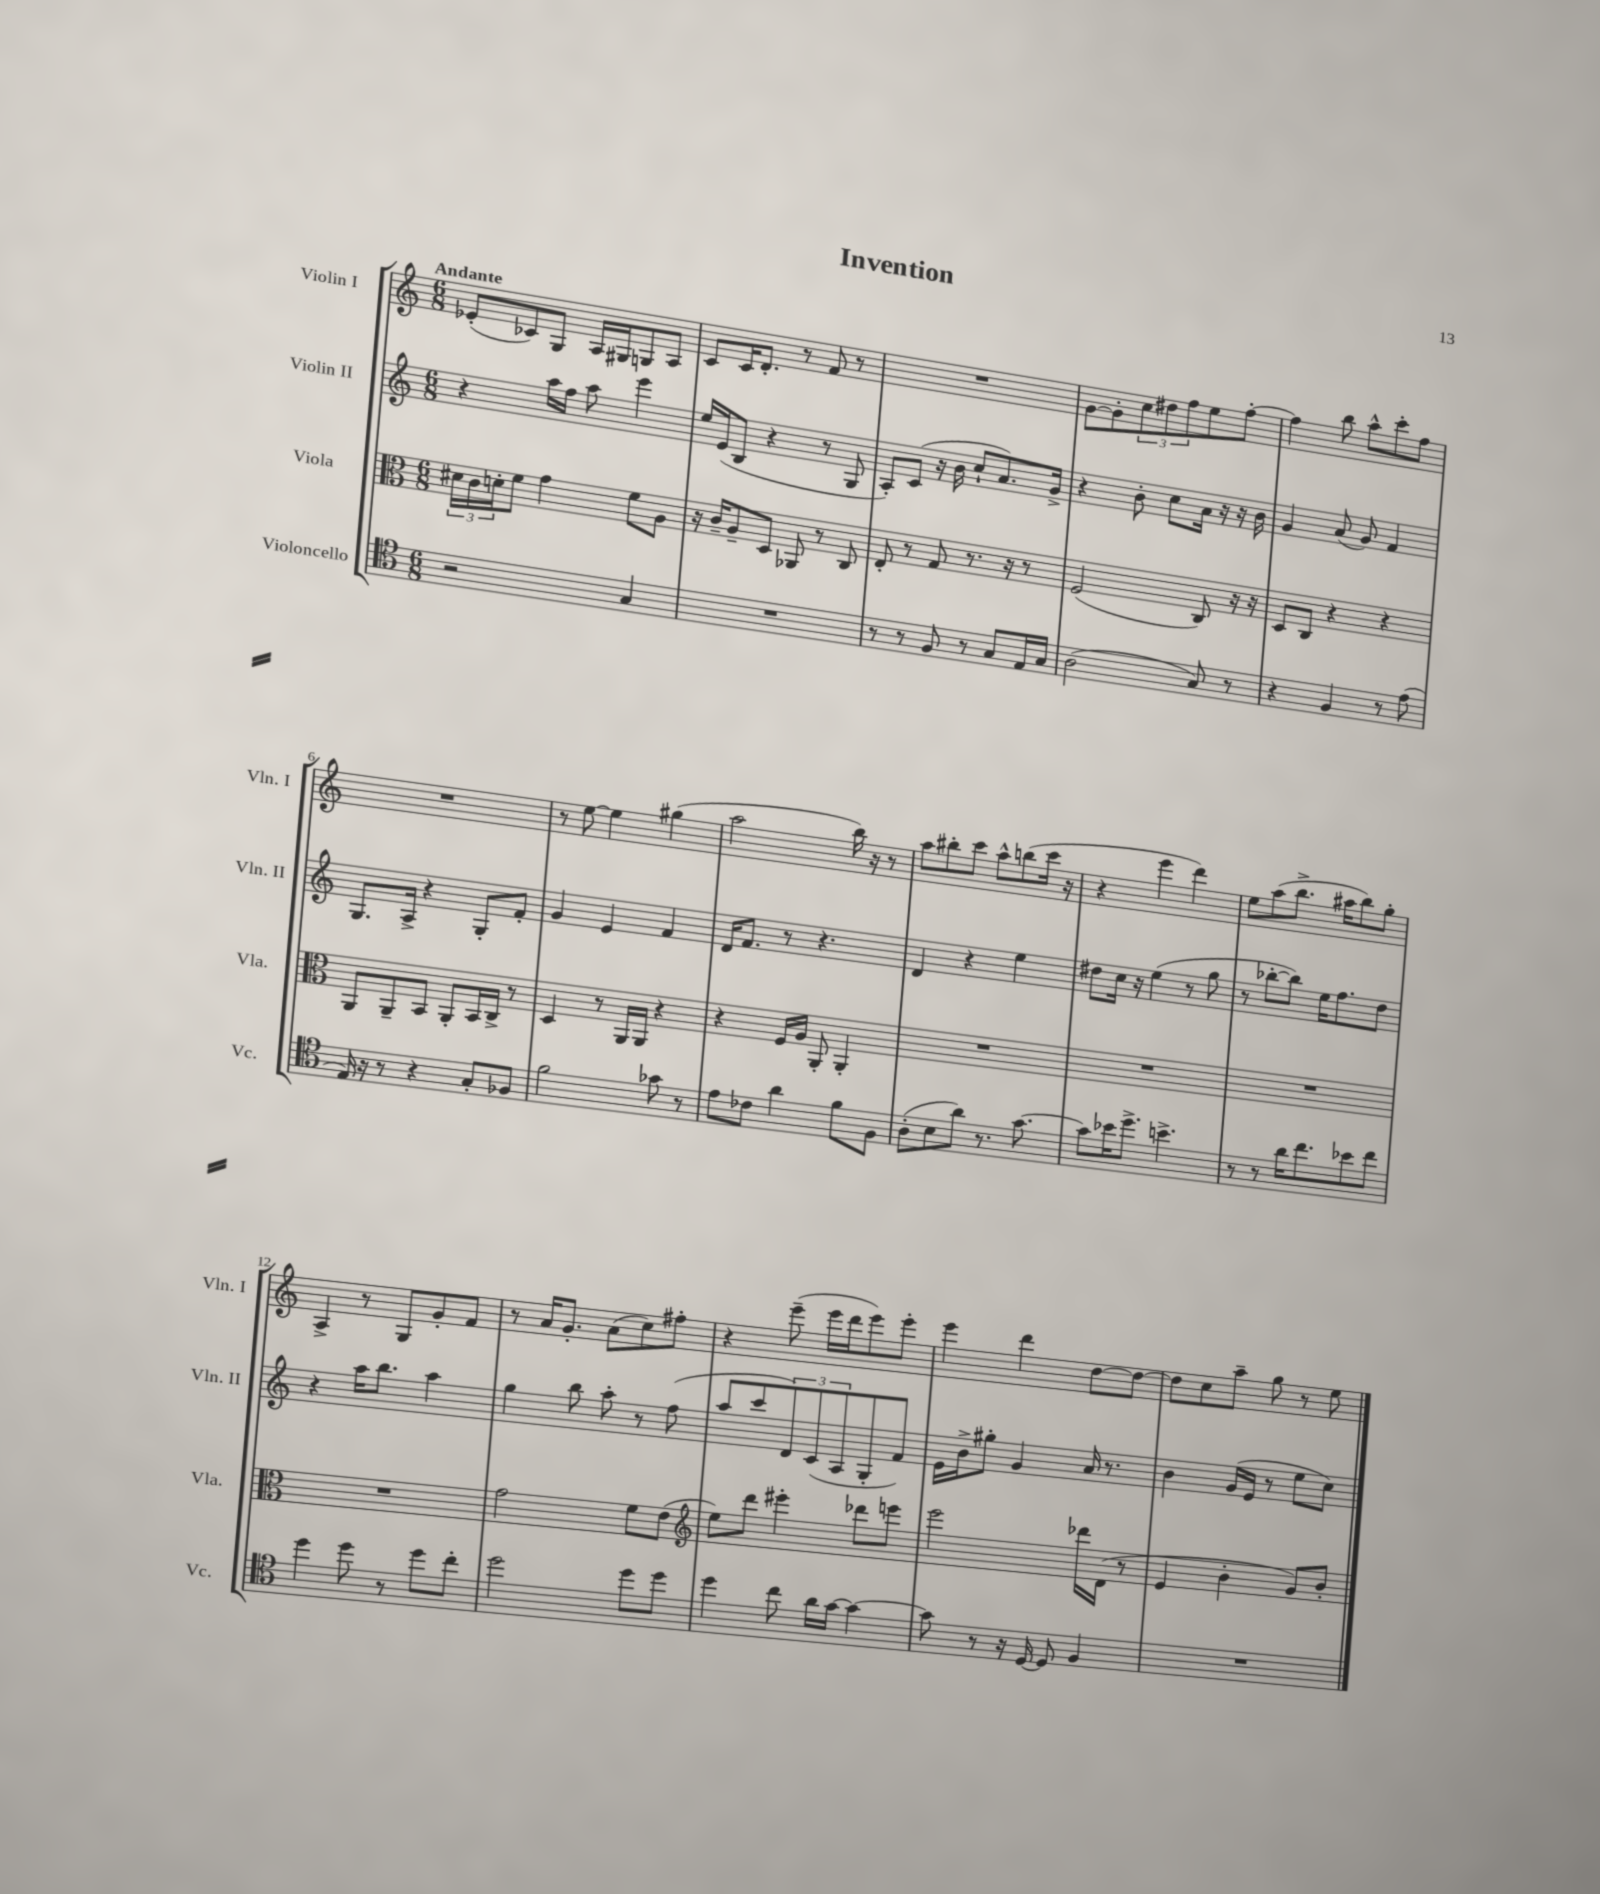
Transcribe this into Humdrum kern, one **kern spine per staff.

**kern	**kern	**kern	**kern
*staff4	*staff3	*staff2	*staff1
*clefC4	*clefC3	*clefG2	*clefG2
*k[]	*k[]	*k[]	*k[]
*M6/8	*M6/8	*M6/8	*M6/8
2r	24d#\LL	4r	(8e-'/L
.	24c\	.	.
.	24d'\J	.	.
.	8f\J	.	8c-/)
.	4g\	16aa\LL	8G/J
.	.	16ff\JJ	.
.	.	8aa\	16A/LL
.	.	.	16G#/J
4G/	8f\L	4eee\	8G/
.	8A\J	.	8A/J
=	=	=	=
2.r	16r	16ee/LL	8c/L
.	16c~/LK	(16e/J	.
.	8A~/	8B/J	16c/K
.	.	.	8.d'/J
.	8D/J	4r	.
.	8AA-/	.	8r
.	8r	8r	8f/
.	8C/	8G/	8r
=	=	=	=
8r	8E'/	8A'/L)	2.r
8r	8r	(8c/J	.
8F/	8G/	16r	.
.	.	16b\	.
8r	8.r	8cc`/L	.
8G/L	.	8.a/)	.
.	16r	.	.
16E/L	8r	.	.
16G/JJ	.	16g^/Jk	.
=	=	=	=
(2A\	(2F/	4r	[8g\L
.	.	.	8g'\]
.	.	8b'\	12cc\
.	.	.	12dd#\
.	.	8cc\L	.
.	.	.	12ff\
8G/)	8C/)	16a\Jk	8ee\
.	.	16r	.
8r	16r	16r	[8ff'\J
.	16r	16b\	.
=	=	=	=
4r	8D/L	4g/	4ff\]
.	8C/J	.	.
4F/	4r	(8a/	8bb\
.	.	8g/)	8aa^^\L
8r	4r	4f/	8ccc'\
(8e\	.	.	8ff\J
=	=	=	=
16E/)	8AA/L	8.G/L	2.r
16r	.	.	.
8r	8AA~/	.	.
.	.	16A^/Jk	.
4r	8BB/J	4r	.
.	8AA'/L	.	.
8G'/L	16BB/L	8G'/L	.
.	16C^/JJ	.	.
8F-/J	8r	8f'/J	.
=	=	=	=
2f\	4D/	4g/	8r
.	.	.	[8ee\
.	8r	4e/	4ee\]
.	16AA/LL	.	.
.	16AA/JJ	.	.
8g-\	4r	4f/	(4gg#\
8r	.	.	.
=	=	=	=
8e\L	4r	16d/LK	2aa\
.	.	8.f/J	.
8c-\J	.	.	.
4a\	16F/LL	8r	.
.	16A/JJ	.	.
.	8AA'/	4.r	.
8f\L	4AA'/	.	16bb\)
.	.	.	16r
8F\J	.	.	8r
=	=	=	=
(8A'\L	2.r	4d/	8aa\L
8B\	.	.	8bb#'\
8a\J)	.	4r	8ccc\J
8.r	.	.	8aa^^\L
.	.	4ee\	(8bb\
[8.g\	.	.	.
.	.	.	16ccc\Jk
.	.	.	16r
=	=	=	=
8g\]L	2.r	8dd#\L	4r
16b-\K	.	16cc\Jk	.
8.dd^\J	.	16r	.
.	.	(4ee\	4eee\
4.b^\	.	.	.
.	.	8r	4ddd\)
.	.	8gg\	.
=	=	=	=
8r	2.r	8r	8ee\L
8r	.	[8bb-'\L	(8aa\
16a\LK	.	8bb-\]J)	8.bb^\J
8.cc\	.	.	.
.	.	16ee\LK	.
.	.	8.ff\	16aa#\LK
8b-\	.	.	8bb\)
8cc\J	.	8dd\J	8gg'\J
=	=	=	=
4dd\	2.r	4r	4A^/
8dd\	.	16aa\LK	8r
.	.	8.bb\J	.
8r	.	.	8G/L
8dd\L	.	4aa\	8g'/
8cc'\J	.	.	8f/J
=	=	=	=
2dd\	2g\	4gg\	8r
.	.	.	16a/LK
.	.	.	8.g'/J
.	.	8bb\	.
.	.	8aa'\	(8a\L
8dd\L	8f\L	8r	8cc\)
8dd\J	(8e\J	(8ff\	8ff#'\J
=	=	=	=
*	*clefG2	*	*
4dd\	8ee\L)	8aa/L	4r
.	8ddd\J	8ccc/	.
8cc\	4eee#'\	12d/)	(8eee~\
.	.	(12c/	.
16a\LL	.	.	16eee\LL
.	.	12A/	.
[16g\JJ	.	.	16ddd\J
4g\_	8ddd-\L	8G'/	8eee\)
.	8eee\J	8f/J)	8eee'\J
=	=	=	=
8g\]	2eee\	16e\LL	4eee\
.	.	16b^\J	.
8r	.	8gg#'\J	.
16r	.	4g/	4ddd\
[16D/	.	.	.
8D/]	.	.	.
4F/	16ddd-\LL	16a/	[8dd\L
.	(16d\JJ	8.r	.
.	8r	.	8dd\_J
=	=	=	=
2.r	4e/	4b\	8dd\]L
.	.	.	8cc\
.	4b'\	(16g/LL	8aa~\J
.	.	16e/JJ	.
.	.	8r	8gg\
.	8g/L)	8ee\L	8r
.	8b'/J	8cc\J)	8ee\
==	==	==	==
*-	*-	*-	*-
